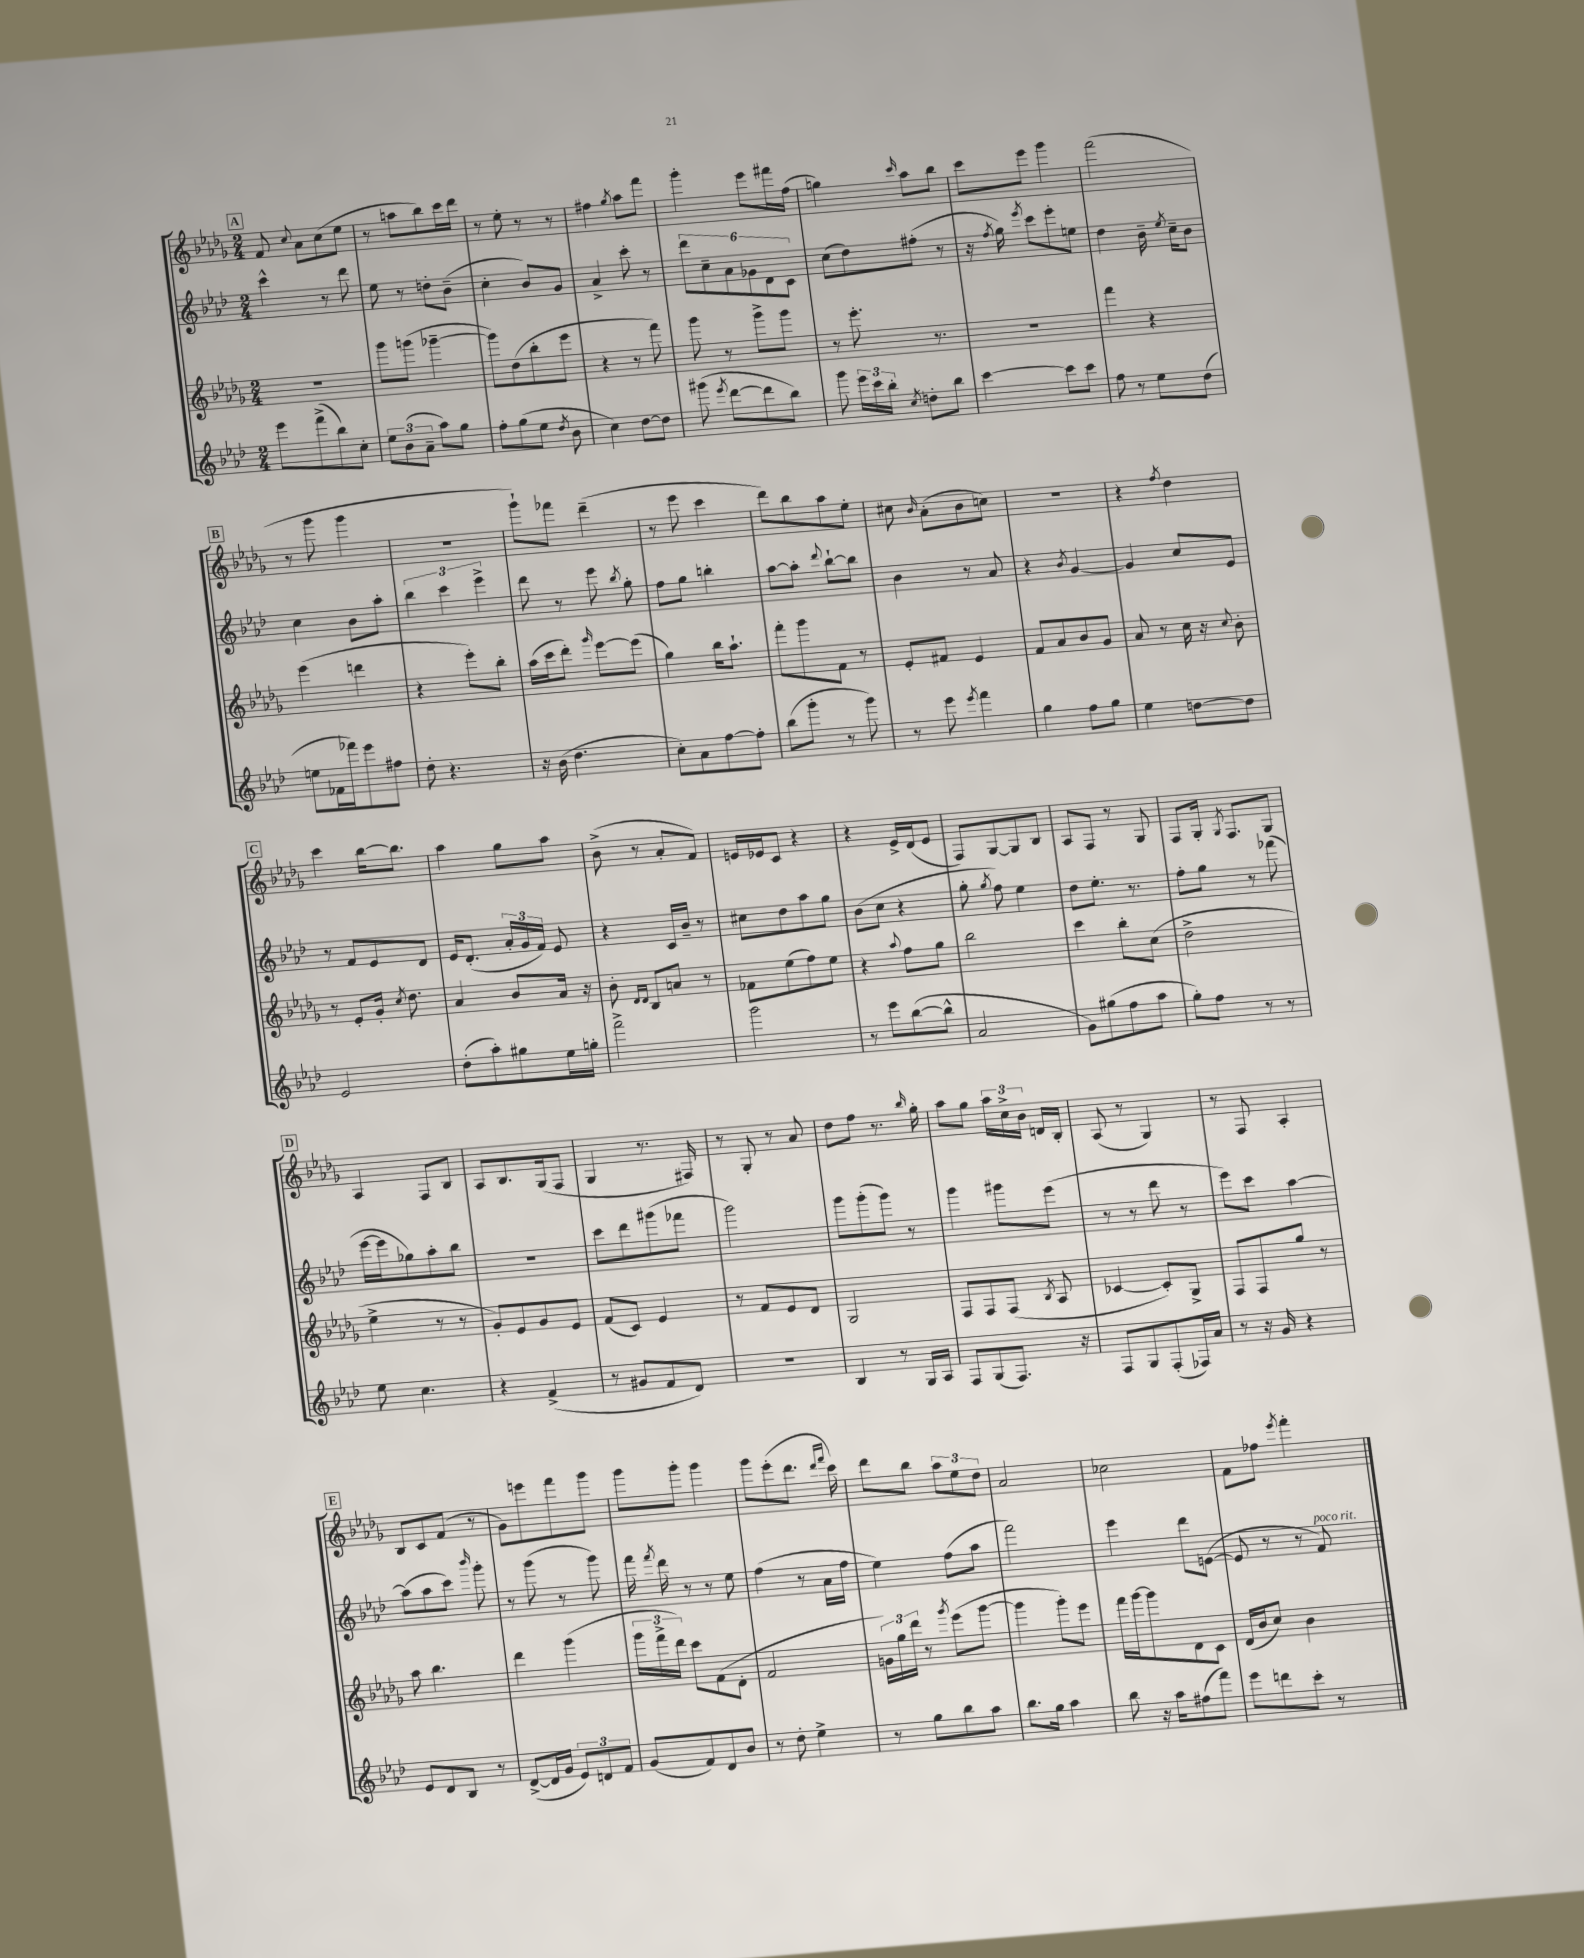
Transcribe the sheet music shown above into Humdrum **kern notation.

**kern	**kern	**kern	**kern
*staff4	*staff3	*staff2	*staff1
*clefG2	*clefG2	*clefG2	*clefG2
*k[b-e-a-d-]	*k[b-e-a-d-g-]	*k[b-e-a-d-]	*k[b-e-a-d-g-]
*M2/4	*M2/4	*M2/4	*M2/4
8eee-	2r	4ccc^^	8f
.	.	.	8qqcc
(8fff^	.	.	8a-
8bb-)	.	8r	(8cc
8cc'	.	8ddd-	8ee-
=	=	=	=
12ee-	8ggg-	8ee-	8r
(12b-	.	.	.
.	(8ggg	8r	8aa
12a-~	.	.	.
8aa-)	[4ggg-~	8dd'	8bb-)
8gg	.	(8b-~	16ccc
.	.	.	16ddd-
=	=	=	=
8ff'	8ggg-])	4cc'	8r
(8gg	(8dd-	.	8ee-'
8ee-	8bb-'	8b-)	8r
8qdd-	.	.	.
8b-	8eee-	8g	8r
=	=	=	=
4cc)	4r	4a-^	4ff#
.	.	.	8qgg-
[8dd-	8r	8ccc'	8aa-
8dd-]	8fff)	8r	8fff
=	=	=	=
(8ggg#	8ggg-	12ddd-	4ggg-'
.	.	12cc~	.
8qeee-	.	.	.
[8ddd-	8r	.	.
.	.	12a-	.
8ddd-]	8ggg-^	12g-	8eee-
.	.	12d-	.
8bb-)	8ggg-	.	16fff#
.	.	12c	.
.	.	.	(16ff
=	=	=	=
8ggg	8r	(8cc	4gg)
24eee-	8.eee-'	8dd-)	.
24ccc	.	.	.
24bb-'	.	.	.
8qcc	.	.	16qqccc
8dd'	.	(8ff#'	8aa-
.	8.r	.	.
8bb-	.	8r	8bb-
=	=	=	=
[4ccc	2r	16r	8ccc
.	.	8qff	.
.	.	16gg)	.
.	.	8qeee-	.
.	.	8ccc	8eee-
8ccc]	.	8eee-'	4ggg-
8ccc	.	8ee	.
=	=	=	=
8ff	4fff	4dd-	(2fff
8r	.	.	.
8ee-	4r	16b-~	.
.	.	8qee-	.
.	.	16cc~	.
(8dd-	.	8b-	.
=	=	=	=
8ee	(4eee-	4cc	8r
16f-	.	.	8ggg-
16fff-)	.	.	.
8eee-	4ddd	8b-	4ggg-
8ff#	.	8aa-'	.
=	=	=	=
8dd-'	4r	6bb-	2r
4.r	.	.	.
.	.	6ccc	.
.	8eee-')	.	.
.	.	6eee-^	.
.	8bb-'	.	.
=	=	=	=
16r	(16aa-	8ddd-	8ggg-`)
(16b-	16ccc	.	.
4.dd-	8ddd-')	8r	8fff-
.	16qqggg-	.	.
.	[8eee-	8eee-	(4ddd-~
.	.	8qbb-	.
.	(8eee-]	8gg'	.
=	=	=	=
8cc')	4gg-)	8ff	8r
8a-	.	8gg	8eee-
[8ff	16bb-	4bb'	4ccc
.	8.aa-`	.	.
8ff']	.	.	.
=	=	=	=
(8bb-	8fff'	[8aa-	8ddd-)
8ggg'	8ggg-	8aa-']	8bb-
.	.	8qqddd-	.
8r	8f	[8bb-`	8aa-
8ggg)	8r	8bb-]	8ee-'
=	=	=	=
8r	8e-'	4b-	8cc#
.	.	.	16qqb-
8eee-	8f#	.	(8a-'
8qeee-	.	.	.
4fff	4e-	8r	8b-
.	.	8a-	8cc)
=	=	=	=
4gg	8f	4r	2r
.	8a-	.	.
.	.	8qb-	.
8ff	8b-	[4g	.
8gg	8g-	.	.
=	=	=	=
4ee-	8a-	4g]	4r
.	8r	.	.
.	.	.	8qff
[8dd	16cc	8cc	4dd-
.	16r	.	.
.	8qqcc	.	.
8dd]	8b-'	8e-	.
=	=	=	=
2e-	8r	8r	4ccc
.	8e-'	8f	.
.	16g-'	8e-	[16bb-
.	8qcc	.	.
.	8.dd-	.	8.bb-]
.	.	8d-	.
=	=	=	=
(8dd-'	4a-	16e-	4aa-
.	.	(8.d-'	.
8aa-')	.	.	.
8gg#	8b-	24a-'	8gg-
.	.	24g	.
.	.	24f)	.
16ee-	16a-	8e-	8aa-
16gg'	16r	.	.
=	=	=	=
2fff^	8b-'	4r	(8b-^
.	16qqd-	.	.
.	16qqd-	.	.
.	8B-	.	8r
.	8a	16c	8a-'
.	.	16b-~	.
.	8r	8r	8f)
=	=	=	=
2ggg	8f-	8cc#	16e
.	.	.	16e-
.	(8ee-	8dd-	8c
.	8ff)	8aa-	4r
.	8ee-	8gg	.
=	=	=	=
8r	4r	(8b-	4r
8eee-	.	8cc	.
.	8qqaa-	.	.
([8bb-	8ff	4r	16e-^
.	.	.	(16d-
8bb-^^]	8gg-	.	8e-
=	=	=	=
2a-	2bb-	8gg'	8F)
.	.	8qgg	.
.	.	8ff)	[8G-
.	.	4ee-	8G-]
.	.	.	8B-
=	=	=	=
8g)	4ccc	8dd-	8A-
(8gg#	.	8.ee-'	8F
8ff	8bb-'	.	8r
.	.	8.r	.
8aa-	(8cc	.	8G-
=	=	=	=
8gg')	2dd-^	8ff'	8F
8ff	.	8gg	16G-'
.	.	.	8qG-
.	.	.	8.F
8r	.	8r	.
8r	.	(8fff-	8G-
=	=	=	=
8ee-	4ee-^	[16eee-	4A-
.	.	16eee-]	.
4.cc	.	8gg-)	.
.	8r	8aa-'	8F
.	8r	8bb-	8B-
=	=	=	=
4r	8g-')	2r	8A-
.	8e-	.	8.B-
(4f^	8g-	.	.
.	.	.	(16G-
.	8e-	.	8F
=	=	=	=
8r	(8f	8ccc	4G-
8g#	8c)	8ddd-	.
8f	4e-	(8ggg#	8.r
8d-)	.	8fff-	.
.	.	.	16F#)
=	=	=	=
2r	8r	2ggg)	8r
.	8f	.	8G-'
.	8e-	.	8r
.	8d-	.	8a-
=	=	=	=
4B-	2G-	8ggg	8dd-
.	.	(8ggg'	8ff
8r	.	8ggg)	8.r
16G	.	8r	.
.	.	.	16qqbb-
16A-	.	.	16gg-'
=	=	=	=
8F	8F	4ggg	8aa-
(8G	8F	.	8gg-
8.F)	(8F	8ggg#	24aa-
.	.	.	24cc^
.	.	.	24b-
.	8qB-	.	.
.	8A-	(8eee-	16d
16r	.	.	16B-'
=	=	=	=
8F	[4c-	8r	(8A-
8G	.	8r	8r
(8F'	8c-'])	8ddd-	4G-)
16F-)	8G-^	8r	.
16a-	.	.	.
=	=	=	=
8r	8F	8eee-)	8r
16r	8F	8ccc	8F
16g	.	.	.
4r	8gg-	[4aa-	4A-'
.	8r	.	.
=	=	=	=
8e-	8aa-	(8aa-]	8B-
8d-	4.bb-	8aa-	8c
8B-	.	8ccc)	(8f
.	.	16qqbbb-	.
8r	.	8ggg'	8r
=	=	=	=
([8d-^	4ddd-	8r	8g-)
16d-]	.	(8ggg	8eee
16g	.	.	.
12e-)	(4ggg-	8r	8fff
12d	.	.	.
.	.	8ggg)	8ggg-
12f	.	.	.
=	=	=	=
(8g	24ggg-	16fff	8ggg-
.	24fff^	.	.
.	.	8qfff	.
.	.	16ddd-	.
.	24ddd-)	.	.
8f)	8ccc	8r	8ggg-'
8d-	(8f	8r	4ggg-
8b-	8d-'	8ee-	.
=	=	=	=
8r	2f	(4ff	8ggg-
8dd-'	.	.	(8eee-'
4ee-^	.	8r	8.ddd-
.	.	16a-	.
.	.	.	16qqddd-
.	.	.	16qqfff
.	.	16ff	16ccc)
=	=	=	=
8r	24g)	4ee-)	8ddd-
.	24gg-	.	.
.	24ddd-	.	.
8gg	8r	.	8bb-
.	8qggg-	.	.
8bb-	(8eee-	(8ff	12aa-
.	.	.	12ee-
8aa-	[8ggg-	8aa-	.
.	.	.	12dd-
=	=	=	=
8.bb-	4ggg-]	2fff)	2a-
16gg	.	.	.
4aa-	8ggg-')	.	.
.	8eee-	.	.
=	=	=	=
8bb-	16fff	4eee-	2cc-
.	[16ggg-	.	.
16r	8ggg-]	.	.
16aa-	.	.	.
(8ff#	8d-	8ddd-	.
8fff)	8c	([8e	.
=	=	=	=
8eee-	(16d-	8e]	8f
.	16b-	.	.
8ddd	8cc)	8r	8ff-
.	.	.	8qeee-
8ccc'	4b-	8r	4fff'
8r	.	8f)	.
==	==	==	==
*-	*-	*-	*-
